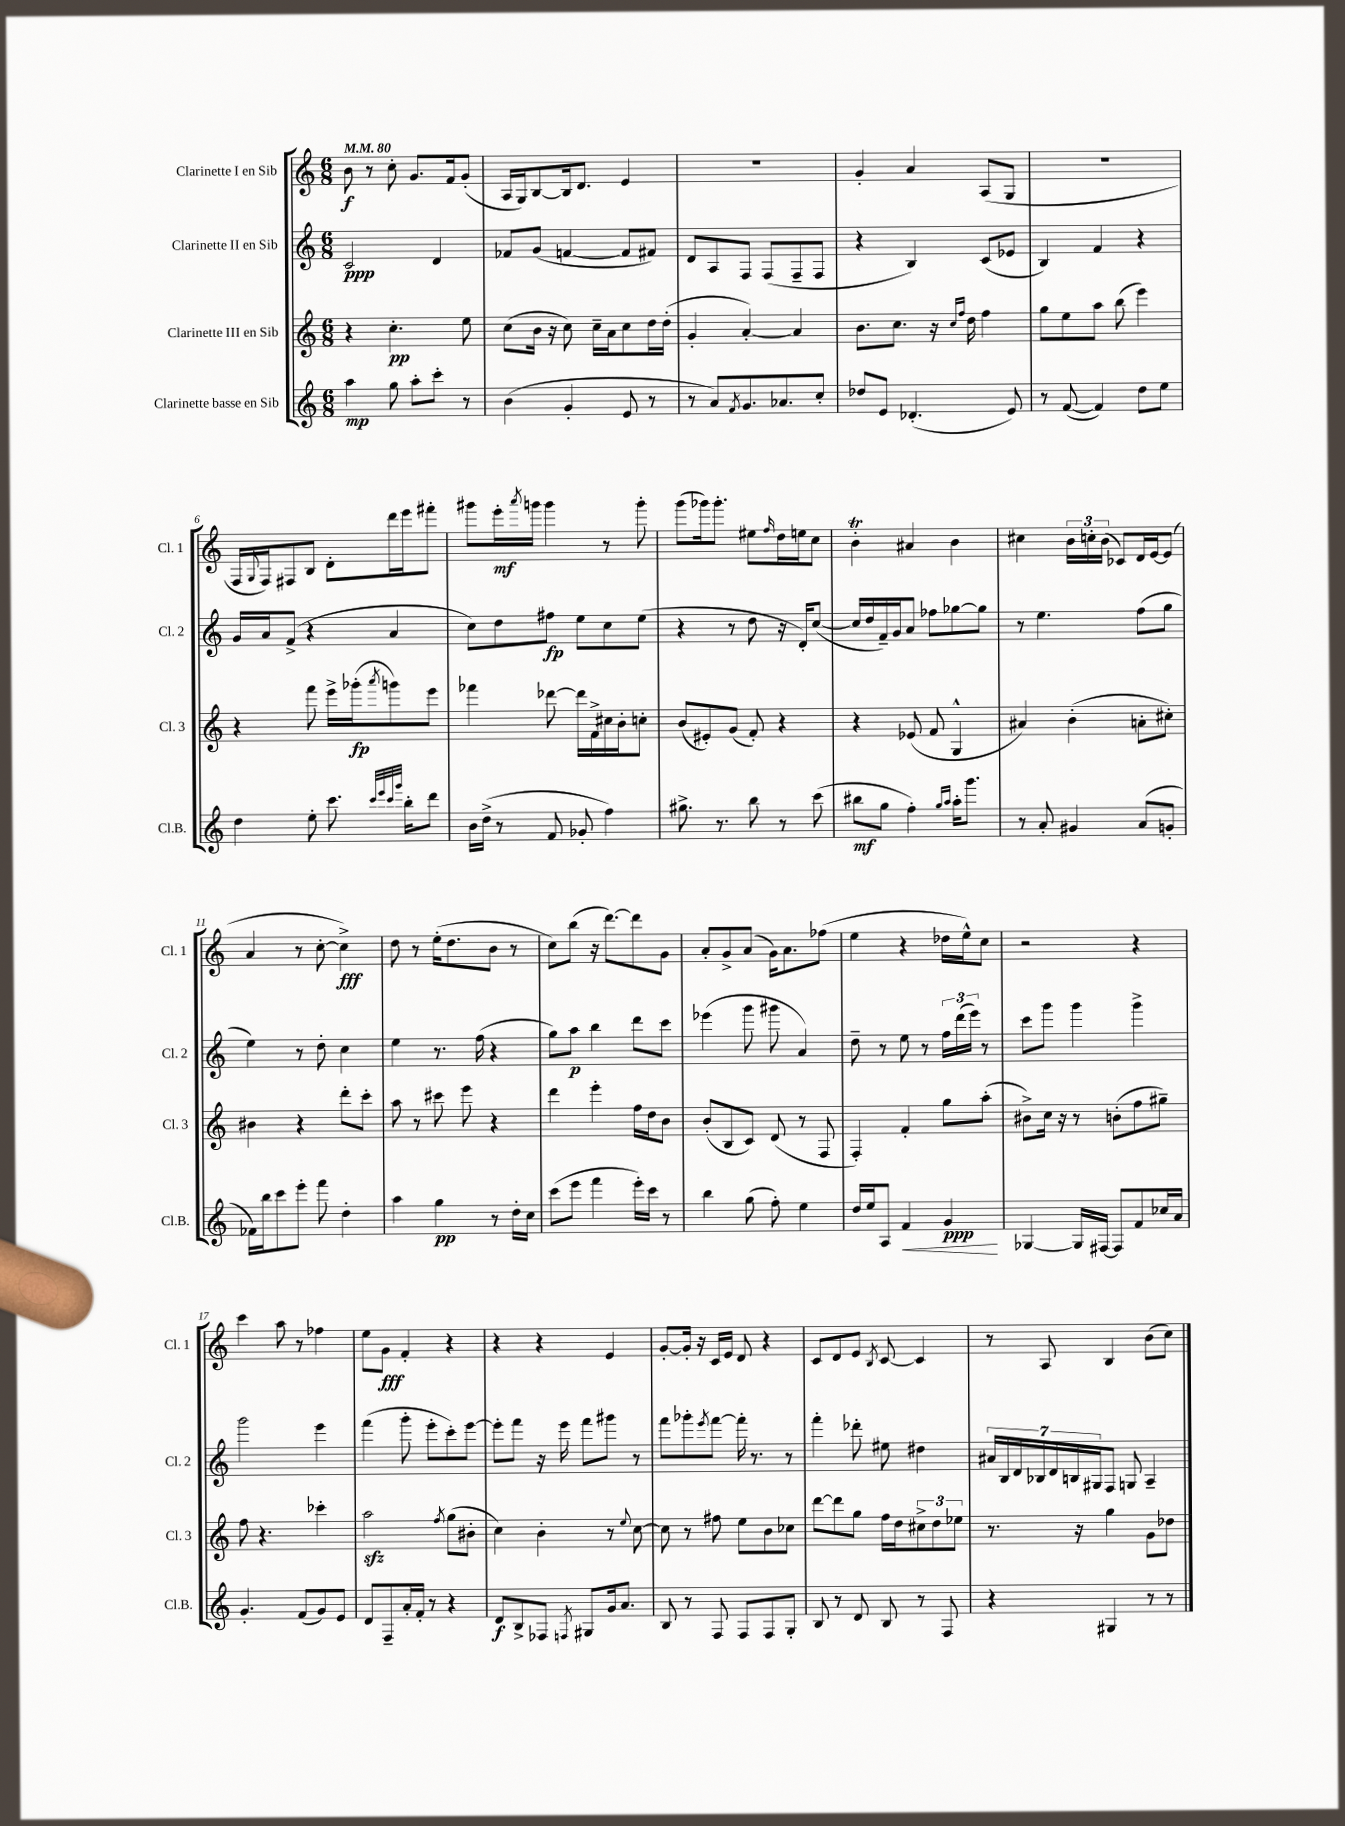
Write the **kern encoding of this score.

**kern	**dynam	**kern	**dynam	**kern	**dynam	**kern	**dynam
*part4	*part4	*part3	*part3	*part2	*part2	*part1	*part1
*staff4	*staff4	*staff3	*staff3	*staff2	*staff2	*staff1	*staff1
*I"Clarinette basse en Sib	*	*I"Clarinette III en Sib	*	*I"Clarinette II en Sib	*	*I"Clarinette I en Sib	*
*I'Cl.B.	*	*I'Cl. 3	*	*I'Cl. 2	*	*I'Cl. 1	*
*clefG2	*	*clefG2	*	*clefG2	*	*clefG2	*
*k[]	*	*k[]	*	*k[]	*	*k[]	*
*M6/8	*	*M6/8	*	*M6/8	*	*M6/8	*
*MM80	*	*MM80	*	*MM80	*	*MM80	*
=1	=1	=1	=1	=1	=1	=1	=1
4aa\	mp	4r	.	2c/	ppp	8b\	f
.	.	.	.	.	.	8r	.
8gg\	.	4.cc'\	pp	.	.	8cc'\	.
8aa'\L	.	.	.	.	.	8.g/L	.
8ccc'\J	.	.	.	4d/	.	.	.
.	.	.	.	.	.	16f/k	.
8r	.	8ee\	.	.	.	(8g'/J	.
=2	=2	=2	=2	=2	=2	=2	=2
(4b\	.	(8cc\L	.	8f-X/L	.	16A/LL	.
.	.	.	.	.	.	16G/J)	.
.	.	16b\Jk	.	(8g/J	.	[8B/	.
.	.	16r	.	.	.	.	.
4g'/	.	8cc\)	.	[4fn/	.	16B/k]	.
.	.	.	.	.	.	8.d/J	.
.	.	16cc~\LL	.	.	.	.	.
.	.	16a\J	.	.	.	.	.
8e/	.	8cc\	.	8f/L]	.	4e/	.
8r	.	16dd\L	.	8f#X/J)	.	.	.
.	.	(16dd'\JJ	.	.	.	.	.
=3	=3	=3	=3	=3	=3	=3	=3
8r	.	4g'/	.	8d/L	.	2.r	.
8a/L)	.	.	.	8A/	.	.	.
8qf/	.	.	.	.	.	.	.
8.g/	.	[4a'/)	.	8F/J	.	.	.
.	.	.	.	(8F/L	.	.	.
8.a-X/	.	.	.	.	.	.	.
.	.	4a/]	.	8F~/	.	.	.
8cc'/J	.	.	.	8F/J	.	.	.
=4	=4	=4	=4	=4	=4	=4	=4
8dd-X/L	.	8.b\L	.	4r	.	4g'/	.
8e/J	.	.	.	.	.	.	.
.	.	8.cc\J	.	.	.	.	.
(4.d-X'/	.	.	.	4B/)	.	4a/	.
.	.	16r	.	.	.	.	.
.	.	16qqcc/LL	.	.	.	.	.
.	.	16qqff/JJ	.	.	.	.	.
.	.	16dd\	.	.	.	.	.
.	.	4ff\	.	(8c/L	.	(8A/L	.
8e/)	.	.	.	8e-X/J	.	8G/J	.
=5	=5	=5	=5	=5	=5	=5	=5
8r	.	8gg\L	.	4B/)	.	2.r	.
([8f/	.	8ee\	.	.	.	.	.
4f/])	.	8aa\J	.	4f/	.	.	.
.	.	(8bb\	.	.	.	.	.
8dd\L	.	4eee\)	.	4r	.	.	.
8ee\J	.	.	.	.	.	.	.
!!LO:LB:g=z
=6	=6	=6	=6	=6	=6	=6	=6
4dd\	.	4r	.	16g/LL	.	16F/LL	.
.	.	.	.	.	.	8qqG/	.
.	.	.	.	16a/J	.	16F/J)	.
.	.	.	.	(8f^/J	.	8F#X/	.
8ee'\	.	8fff\	.	4r	.	8B/J	.
8.ccc\	.	16eee^\LL	.	.	.	8d'\L	.
.	.	(16ggg-X'\J	fp	.	.	.	.
.	.	8qaaa/	.	.	.	.	.
.	.	8gggn\)	.	4a/	.	16ddd\L	.
32qqccc/LLL	.	.	.	.	.	.	.
32qqeee/	.	.	.	.	.	.	.
32qqccc/	.	.	.	.	.	.	.
32qqggg/JJJ	.	.	.	.	.	.	.
16bb'\KL	.	.	.	.	.	16eee\J	.
8ddd\J	.	8eee\J	.	.	.	8fff#X'\J	.
=7	=7	=7	=7	=7	=7	=7	=7
16b\LL	.	4fff-X\	.	8cc\L)	.	8ggg#X\L	.
(16dd^\JJ	.	.	.	.	.	.	.
8r	.	.	.	8dd\	.	16eee'\L	mf
.	.	.	.	.	.	8qaaa/	.
.	.	.	.	.	.	16gggn\JJ	.
8f/	.	[8ddd-X\	.	8ff#X\J	fp	4ggg\	.
8g-X'/	.	16ddd-\LL]	.	8ee\L	.	.	.
.	.	16f^\	.	.	.	.	.
4ff\)	.	16cc#X\	.	8cc\	.	8r	.
.	.	16b'\J	.	.	.	.	.
.	.	8ccn'\J	.	(8ee\J	.	8ggg'\	.
=8	=8	=8	=8	=8	=8	=8	=8
8.gg#X^\	.	(8b/L	.	4r	.	(8ggg\L	.
.	.	8e#X'/)	.	.	.	16ggg-X\k)	.
8.r	.	.	.	.	.	8.ggg-'\J	.
.	.	(8g/J	.	8r	.	.	.
8bb\	.	8f'/)	.	8dd\	.	8ee#X\L	.
.	.	.	.	.	.	16qqff/	.
8r	.	4r	.	16r	.	16dd\L	.
.	.	.	.	16d'/KL)	.	16een\J	.
(8ccc\	.	.	.	([8cc/J	.	8cc\J	.
=9	=9	=9	=9	=9	=9	=9	=9
8bb#X\L	mf	4r	.	16cc/LL]	.	4bt'\	.
.	.	.	.	16dd/	.	.	.
8gg\J	.	.	.	16f~/)	.	.	.
.	.	.	.	16g/J	.	.	.
4ff'\)	.	(8e-X/	.	8a/J	.	4a#X/	.
.	.	8f/	.	8ff-X\L	.	.	.
16qqgg/LL	.	.	.	.	.	.	.
16qqaa/JJ	.	.	.	.	.	.	.
16aa'\KL	.	4G^^/	.	[8gg-X\	.	4b\	.
8.ggg\J	.	.	.	.	.	.	.
.	.	.	.	8gg-\J]	.	.	.
=10	=10	=10	=10	=10	=10	=10	=10
8r	.	4a#X/)	.	8r	.	4cc#X\	.
8a'/	.	.	.	4.ee\	.	.	.
4g#X/	.	(4b'\	.	.	.	24b\LL	.
.	.	.	.	.	.	24ccn'\	.
.	.	.	.	.	.	(24b\JJ	.
.	.	.	.	.	.	8c-X/L)	.
(8a/L	.	8an'\L	.	(8ff\L	.	16d/L	.
.	.	.	.	.	.	[16e/J	.
8gn'/J	.	8cc#X'\J)	.	8gg\J	.	(8e/J]	.
!!LO:LB:g=z
=11	=11	=11	=11	=11	=11	=11	=11
16f-X\LL)	.	4b#X\	.	4ee\)	.	4a/	.
16bb\J	.	.	.	.	.	.	.
8ccc\	.	.	.	.	.	.	.
8eee'\J	.	4r	.	8r	.	8r	.
8fff\	.	.	.	8dd'\	.	[8cc'\	.
4dd'\	.	8ddd'\L	.	4cc\	.	4cc^\])	fff
.	.	8ccc'\J	.	.	.	.	.
=12	=12	=12	=12	=12	=12	=12	=12
4aa\	.	8aa\	.	4ee\	.	8dd\	.
.	.	8r	.	.	.	8r	.
4gg\	pp	8ccc#X\	.	8.r	.	(16ee'\KL	.
.	.	.	.	.	.	8.dd\	.
.	.	8eee\	.	.	.	.	.
.	.	.	.	(16ff\	.	.	.
8r	.	4r	.	4r	.	8b\J	.
16dd'\LL	.	.	.	.	.	8r	.
16cc\JJ	.	.	.	.	.	.	.
=13	=13	=13	=13	=13	=13	=13	=13
(8ccc\L	.	4ddd\	.	8gg\L)	.	8cc\L)	.
8eee\J	.	.	.	8aa\J	p	(8bb\J	.
4fff\	.	4eee'\	.	4bb\	.	16r	.
.	.	.	.	.	.	[8.ddd\L)	.
16eee'\LL)	.	16ff\LL	.	8ddd\L	.	8ddd\]	.
16ccc\JJ	.	16dd\J	.	.	.	.	.
8r	.	8b\J	.	8ccc\J	.	8g\J	.
=14	=14	=14	=14	=14	=14	=14	=14
4bb\	.	(8b'/L	.	(4eee-X\	.	8a'/L	.
.	.	8B/	.	.	.	8g^/	.
(8gg\	.	8c/J)	.	8ggg\	.	(8a/J	.
8ff'\)	.	(8d/	.	8ggg#X\	.	16g\KL)	.
.	.	.	.	.	.	8.a\	.
4ee\	.	8r	.	4a/)	.	.	.
.	.	8F/	.	.	.	(8ff-X\J	.
=15	=15	=15	=15	=15	=15	=15	=15
16dd/LL	.	4F'/)	.	8dd~\	.	4ee\	.
16ee/J	.	.	.	.	.	.	.
8A/J	.	.	.	8r	.	.	.
!	!LO:HP:b	!	!	!	!	!	!
4f/	<	4f'/	.	8ee\	.	4r	.
.	.	.	.	8r	.	.	.
4g/	ppp	8gg\L	.	24ff\LL	.	16dd-X\LL	.
.	.	.	.	(24ddd\	.	.	.
.	.	.	.	.	.	16ee^^\J)	.
.	.	.	.	24eee\JJ)	.	.	.
.	.	(8aa'\J	.	8r	.	8cc\J	.
.	[	.	.	.	.	.	.
=16	=16	=16	=16	=16	=16	=16	=16
[4G-X/	.	8b#X^\L)	.	8ccc\L	.	2r	.
.	.	16cc\Jk	.	8ggg\J	.	.	.
.	.	16r	.	.	.	.	.
16G-/LL]	.	8r	.	4ggg\	.	.	.
[16F#X/JJ	.	.	.	.	.	.	.
8F#/L]	.	(8bn'\L	.	.	.	.	.
8f/	.	8ff\	.	4ggg^\	.	4r	.
16cc-X/L	.	8gg#X~\J)	.	.	.	.	.
16a/JJ	.	.	.	.	.	.	.
!!LO:LB:g=z
=17	=17	=17	=17	=17	=17	=17	=17
4.g'/	.	8ff\	.	2ggg\	.	4ccc\	.
.	.	4.r	.	.	.	.	.
.	.	.	.	.	.	8aa\	.
(8f/L	.	.	.	.	.	8r	.
8g/)	.	4ccc-X'\	.	4eee\	.	4ff-X\	.
8e/J	.	.	.	.	.	.	.
=18	=18	=18	=18	=18	=18	=18	=18
8d/L	.	2aazz\	.	(4fff\	.	8ee\L	.
8F~/	.	.	.	.	.	8g\J	fff
16a'/L	.	.	.	8ggg'\	.	4f'/	.
16f'/JJ	.	.	.	.	.	.	.
8r	.	.	.	8eee'\L	.	.	.
.	.	8qff/	.	.	.	.	.
4r	.	(8gg\L	.	8ccc'\)	.	4r	.
.	.	8b#X'\J	.	[8eee\J	.	.	.
=19	=19	=19	=19	=19	=19	=19	=19
8d/L	f	4cc\)	.	8eee'\L]	.	4r	.
8B^/	.	.	.	8fff\J	.	.	.
8F-X/J	.	4b'\	.	16r	.	4r	.
.	.	.	.	16eee\	.	.	.
8qFn/	.	.	.	.	.	.	.
8G#X/L	.	.	.	8fff\L	.	.	.
16g/k	.	8r	.	8ggg#X\J	.	4e/	.
8.a/J	.	.	.	.	.	.	.
.	.	8qqee/	.	.	.	.	.
.	.	[8cc\	.	8r	.	.	.
=20	=20	=20	=20	=20	=20	=20	=20
8B/	.	8cc\]	.	8fff\L	.	[8g'/L	.
8r	.	8r	.	8ggg-X'\	.	16g'/Jk]	.
.	.	.	.	.	.	16r	.
.	.	.	.	8qeee/	.	.	.
8F/	.	8ff#X\	.	[8fff\J	.	16c/LL	.
.	.	.	.	.	.	16e/JJ	.
8F/L	.	8ee\L	.	16fff'\]	.	8d/	.
.	.	.	.	8.r	.	.	.
8F/	.	8b\	.	.	.	4r	.
8G'/J	.	8cc-X\J	.	8r	.	.	.
=21	=21	=21	=21	=21	=21	=21	=21
8B/	.	[8ddd\L	.	4fff'\	.	8c/L	.
8r	.	8ddd\]	.	.	.	8d/	.
8d/	.	8gg\J	.	8ddd-X'\	.	8e/J	.
.	.	.	.	.	.	8qB/	.
8B/	.	16ff\LL	.	8ee#X\	.	[8c/	.
.	.	16dd\J	.	.	.	.	.
8r	.	12cc#X^\	.	4dd#X\	.	4c/]	.
.	.	12dd\	.	.	.	.	.
8F/	.	.	.	.	.	.	.
.	.	12ee-X\J	.	.	.	.	.
=22	=22	=22	=22	=22	=22	=22	=22
4r	.	8.r	.	28a#X/LL	.	8r	.
.	.	.	.	28B/	.	.	.
.	.	.	.	28d/	.	.	.
.	.	.	.	28B-X/	.	.	.
.	.	.	.	.	.	8A/	.
.	.	.	.	28d/	.	.	.
.	.	.	.	28Bn/	.	.	.
.	.	16r	.	.	.	.	.
.	.	.	.	28G#X/J	.	.	.
4G#X/	.	4gg\	.	8F/J	.	4B/	.
.	.	.	.	8Gn/	.	.	.
8r	.	8g\L	.	4A~/	.	(8b\L	.
8r	.	8dd-X\J	.	.	.	8cc\J)	.
==	==	==	==	==	==	==	==
*-	*-	*-	*-	*-	*-	*-	*-
